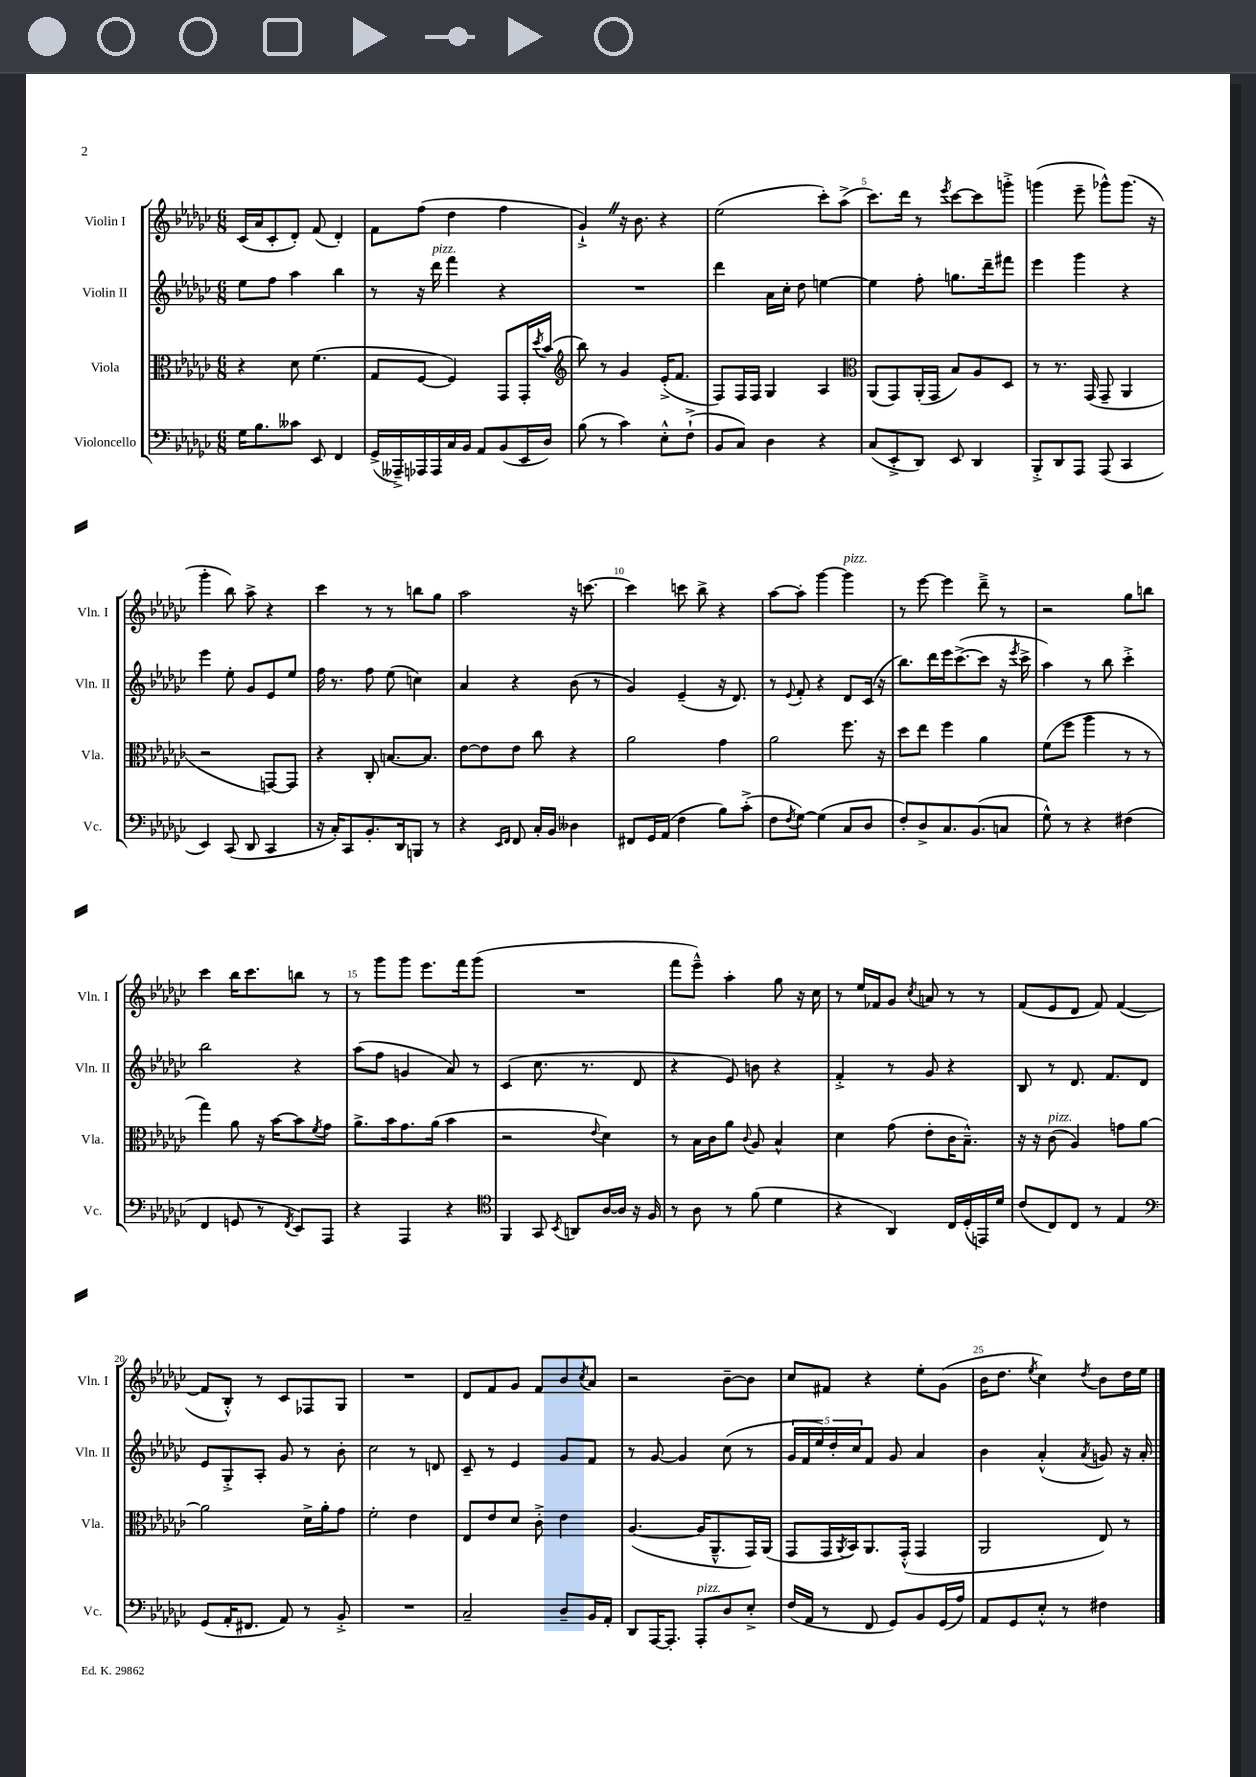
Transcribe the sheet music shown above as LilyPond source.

<<
\new StaffGroup <<
\new Staff = "s0" \with { instrumentName = "Violin I" shortInstrumentName = "Vln. I" } {
    \clef treble \key ges \major \numericTimeSignature \time 6/8
    ces'16( aes'16 ces'8-. des'8-.) f'8( des'4-.) |
    f'8 f''8( des''4 f''4 |
    ges'4-!->) \once \override BreathingSign.text = \markup { \musicglyph "scripts.caesura.straight" } \breathe r16 bes'8. r4 |
    ees''2( ces'''8-.) aes''8->( |
    ces'''8.) des'''16 r8 \acciaccatura { ees'''8 } ces'''8~ ces'''8 g'''8-.-> |
    g'''4( ees'''8-- ges'''8-^) ges'''8.( r16 |
    ges'''4-. bes''8) aes''8-> r4 |
    ces'''4 r8 r8 b''8 ges''8 |
    aes''2 r16 c'''8.~ |
    c'''4 c'''8 bes''8-> r4 |
    aes''8~ aes''8-. ges'''4~ ges'''4^\markup { \italic "pizz." } |
    r8 ees'''8~ ees'''4 des'''8---> r8 |
    r2 ges''8 b''8 |
    ces'''4 bes''16 ces'''8. b''8 r8 |
    r8 ges'''8 ges'''8 ees'''8. f'''16 ges'''8( |
    R2. |
    f'''8 ees'''8---^) aes''4-. ges''8 r16 ces''16 |
    r8 ees''16 fes'16 ges'8 \acciaccatura { ces''8 } a'8 r8 r8 |
    f'8( ees'8 des'8 f'8) f'4~( |
    f'8 bes8-.-^) r8 ces'8 fes8 ges8 |
    R2. |
    des'8 f'8 ges'8 f'8 bes'8 \acciaccatura { ces''8 } aes'8 |
    r2 bes'8~-- bes'8 |
    ces''8 fis'8 r4 ees''8-. ges'8( |
    bes'16 des''8. \acciaccatura { ees''8 } ces''4) \acciaccatura { des''8 } bes'8 des''16 ees''16 \bar "|." |
}
\new Staff = "s1" \with { instrumentName = "Violin II" shortInstrumentName = "Vln. II" } {
    \clef treble \key ges \major \numericTimeSignature \time 6/8
    ees''8 f''8 aes''4 bes''4 |
    r8 r16 des'''16^\markup { \italic "pizz." } f'''4 r4 |
    R2. |
    des'''4 aes'16 ces''16-. des''8 e''4~ |
    e''4 f''8-. g''8. des'''16-- fis'''8 |
    ees'''4 ges'''4 r4 |
    ees'''4 ees''8-. ges'8 ees'8 ees''8 |
    f''16 r8. f''8 ees''8( c''4) |
    aes'4 r4 bes'8( r8 |
    ges'4) ees'4--( r16 des'8.) |
    r8 \appoggiatura { ees'8 } f'8-. r4 des'8 ces'16( r16 |
    bes''8.) des'''16 ees'''16 ces'''8.~->( ces'''8 r16 \acciaccatura { ees'''8 } ces'''16-> |
    aes''4) r8 bes''8 ces'''4-.-> |
    bes''2 r4 |
    aes''8( f''8 g'4 aes'8) r8 |
    ces'4( ces''8. r8. des'8 |
    r4 ees'8) b'8 r4 |
    f'4-.-> r8 ges'8 r4 |
    bes8 r8 des'8. f'8. des'8 |
    ees'8 ges8-.-> aes8-. ges'8 r8 bes'8-. |
    ces''2 r8 d'8 |
    ces'8-- r8 ees'4 ges'8 f'8 |
    r8 ges'8~ ges'4 ces''8( r8 |
    \tuplet 5/4 { ges'16 f'16 ees''16) des''16-. ces''16 } f'8 ges'8 aes'4 |
    bes'4 aes'4-.-^( \acciaccatura { aes'8 } g'8) r16 aes'16-. \bar "|." |
}
\new Staff = "s2" \with { instrumentName = "Viola" shortInstrumentName = "Vla." } {
    \clef alto \key ges \major \numericTimeSignature \time 6/8
    r4 des'8 f'4.( |
    ges8 f8~ f4) ges,8 ges,16-. \acciaccatura { des''8 } bes'16( |
    \clef treble bes''8) r8 ges'4 ees'16-.->( f'8. |
    f8) f16 f16 ges4 aes4 |
    \clef alto aes,8( ges,8) aes,16-.( ges,16 bes8) aes8 des8 |
    r8 r8. ges,16( ges,8-- aes,4 |
    r2 g,8~) g,8 |
    r4 ces8-. b8.~ b8. |
    ees'8~ ees'8 ees'8 ces''8 r4 |
    aes'2 ges'4 |
    aes'2 f''8. r16 |
    des''8 ees''8 f''4 aes'4 |
    f'8( f''8 aes''4 r8 r8 |
    ges''4) aes'8 r16 bes'16~ bes'8 \acciaccatura { f'8 } ges'8 |
    aes'8.-> bes'16 ges'8. aes'16( bes'4 |
    r2 \appoggiatura { ees'8 } des'4) |
    r8 bes16 ces'16 aes'8 \appoggiatura { ces'8 } aes8 bes4-^ |
    des'4 ges'8( ees'8-. ces'16 bes8.---^) |
    r16 r16 ces'8^\markup { \italic "pizz." }( aes4) g'8 aes'8~ |
    aes'2 des'16-> aes'16-. ges'8 |
    f'2-. ees'4 |
    ees8 ees'8 des'8 ces'8-.-> ees'4 |
    aes4.~( aes16 aes,8.---^ ges,16) aes,16( |
    ges,8 ges,16 \acciaccatura { aes,8 } bes,16) aes,8. ges,16-.-^( ges,4 |
    aes,2 ees8) r8 \bar "|." |
}
\new Staff = "s3" \with { instrumentName = "Violoncello" shortInstrumentName = "Vc." } {
    \clef bass \key ges \major \numericTimeSignature \time 6/8
    ges16 bes8. ceses'8 ees,8 f,4 |
    ges,16->( aeses,,16--->) aes,,16 aes,,16 ces16 bes,16 aes,8 bes,8( ees,16 des16) |
    bes8( r8 ces'4) ees8-.-^ f8-!->( |
    bes,8 ces8) des4 r4 |
    ces8( ees,8-.-> des,8) ees,8 des,4 |
    bes,,8-.-> des,8 aes,,8 aes,,8( ces,4 |
    ees,4) ces,8( des,8 ces,4 |
    r16 ces16-.) ces,8 bes,8.-. des,16 b,,8 r8 |
    r4 \grace { ees,16 f,16 } f,8 ces16-. bes,16 deses4 |
    fis,8 ges,16 aes,16( f4 bes8) ces'8-.->( |
    f8 \acciaccatura { f8 } ges8~) ges4( ces8 des8 |
    f8-.) des8-> ces8. bes,8.( c8 |
    ges8-^) r8 r4 fis4( |
    f,4 g,8 r8 \acciaccatura { f,8 } ees,8) aes,,8 |
    r4 aes,,4 r4 |
    \clef tenor f,4 ges,8 \acciaccatura { bes,8 } a,8 aes16~ aes16 r16 f16 |
    r8 aes8 r8 f'8( des'4 |
    r4 aes,4) ces16 des16-.( e,16) des'16 |
    ces'8( ces8) ces8 r8 ees4 |
    \clef bass ges,8( aes,16-. fis,8. aes,8) r8 bes,8-.-> |
    R2. |
    ces2-- des8-- bes,16 aes,16-. |
    des,8 aes,,16~ aes,,8.-. aes,,8-.^\markup { \italic "pizz." } des8 ees8-.-> |
    f16( aes,16 r8 f,8 ges,8) bes,8 ges,16( aes16) |
    aes,8 ges,8 ees8-.-^ r8 fis4 \bar "|." |
}
>>
>>
\layout { \context { \Score \override BarNumber.break-visibility = ##(#f #t #t) barNumberVisibility = #(every-nth-bar-number-visible 5) } }
